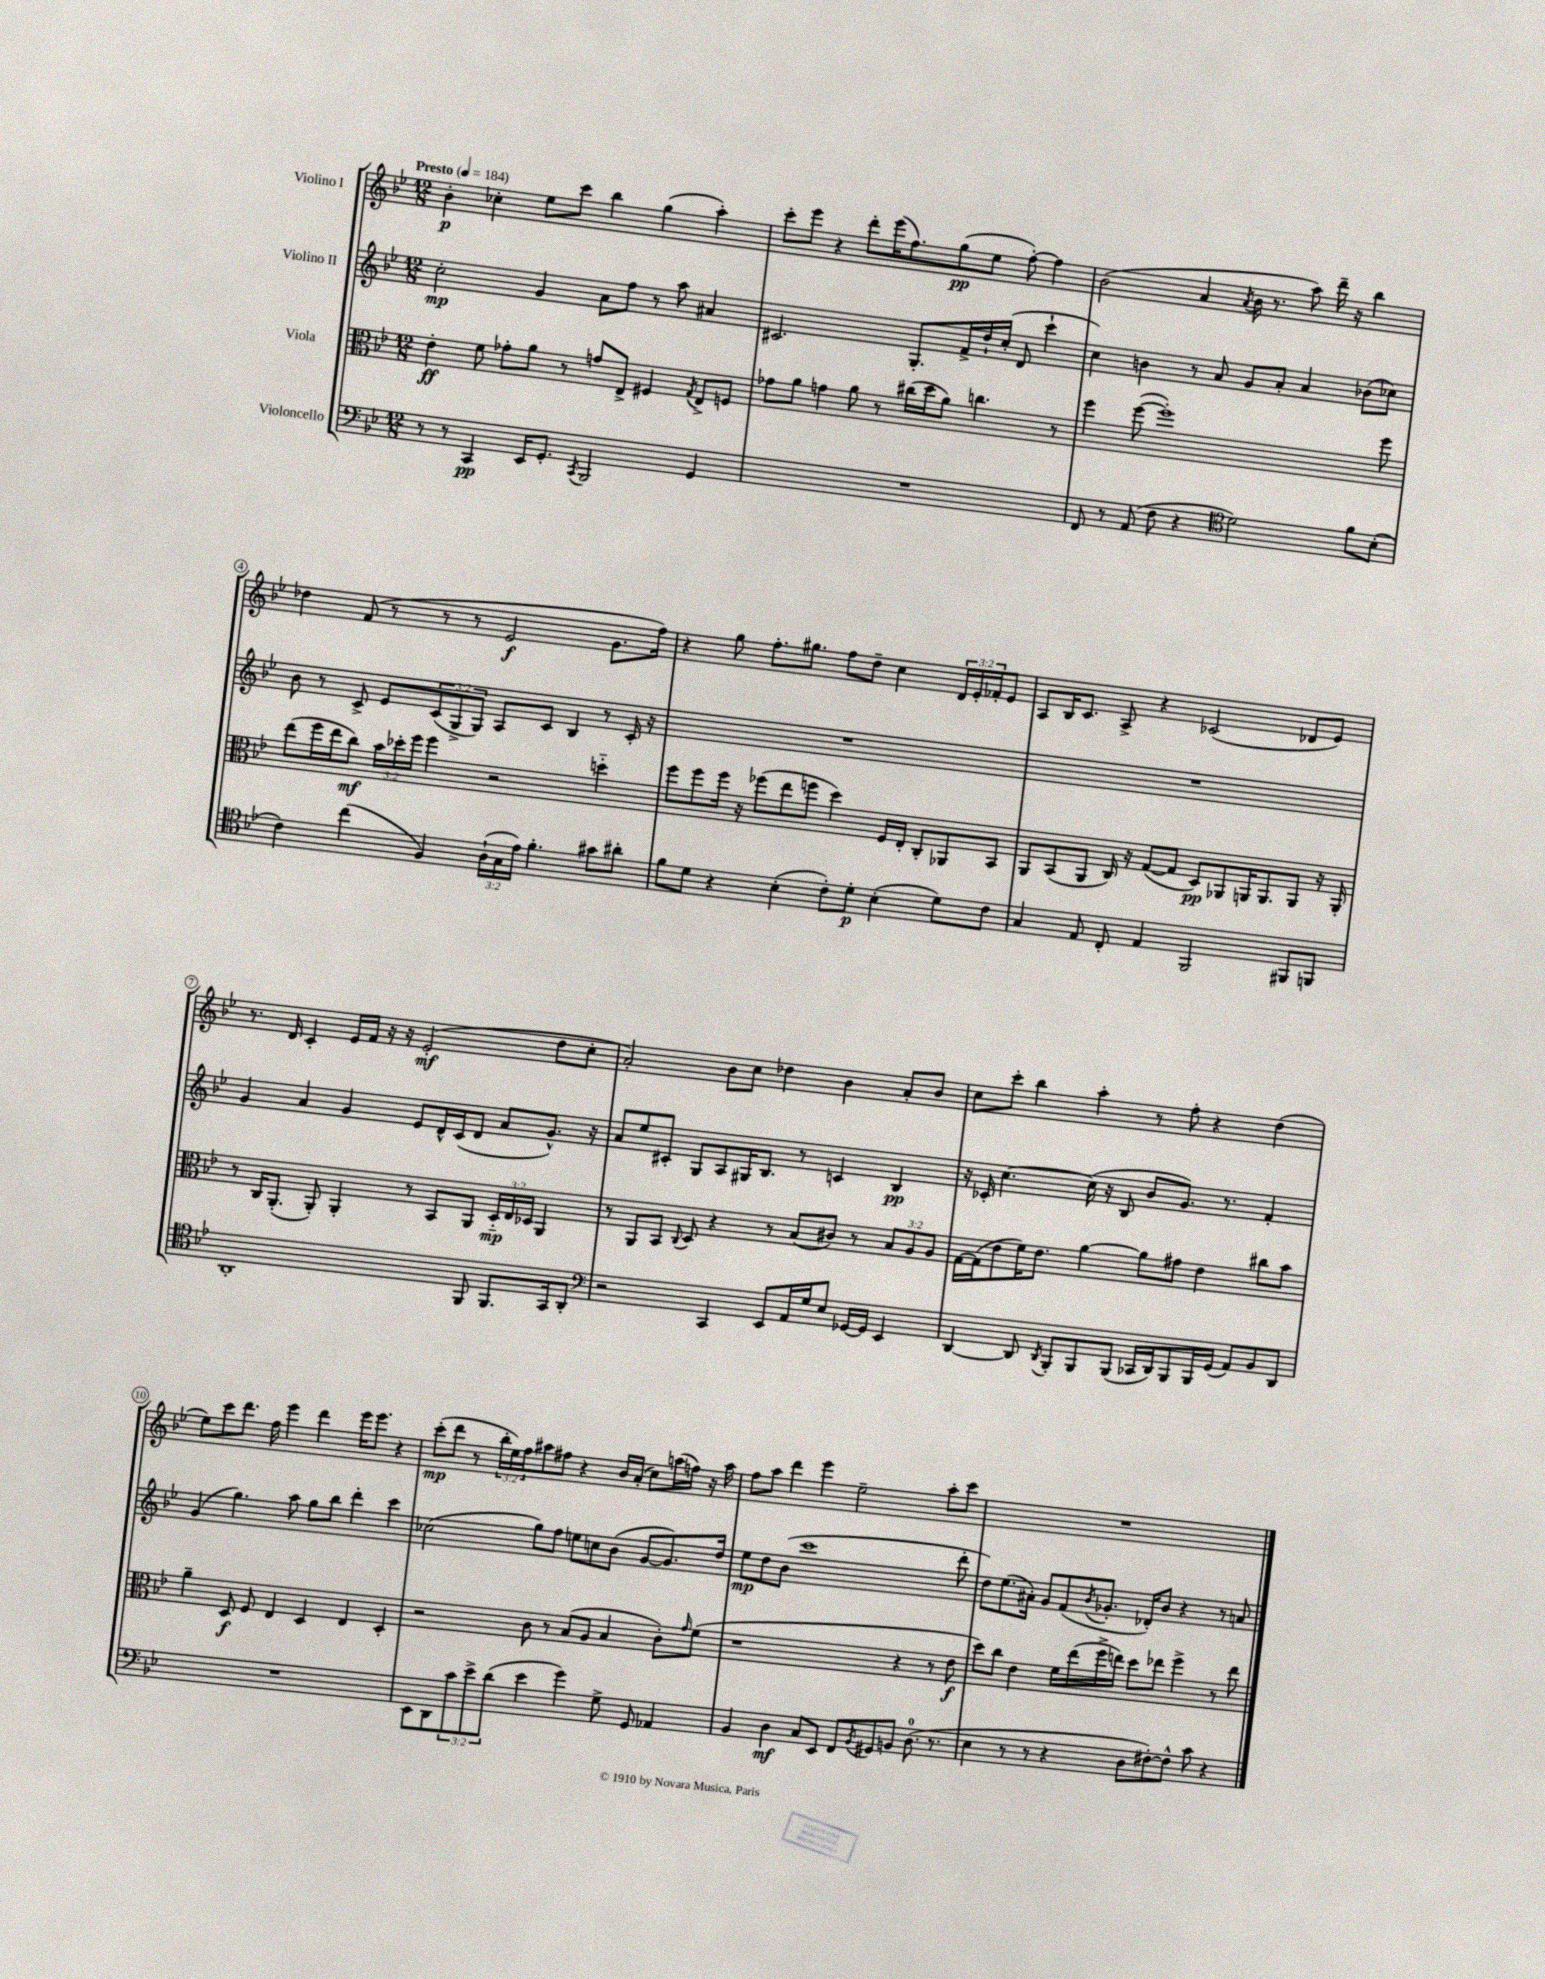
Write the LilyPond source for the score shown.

<<
\new StaffGroup <<
\new Staff = "s0" \with { instrumentName = "Violino I" } {
    \clef treble \key bes \major \numericTimeSignature \time 12/8 \override Staff.TupletNumber.text = #tuplet-number::calc-fraction-text \tempo "Presto" 4 = 184
    bes'4-.\p ces''4-. ees''8 c'''8 bes''4 g''4( a''4-.) |
    c'''8-. ees'''8 r4 d'''8-. ees'''16( f''8.) g''8\pp( ees''8 f''8~-.) f''4 |
    bes'2( a'4 \acciaccatura { a'8 } bes'16 r8. a''8) d'''16-- r16 bes''4 |
    des''4 f'8( r8 r8 r8 ees'2\f g'8. f''16) |
    r4 g''8 f''8.-. gis''8. f''8 d''8-- c''4 \tuplet 3/2 { d'16 ees'16-. fes'16-. } ees'8 |
    a8 bes16 c'8. a8-> r4 ces'2( des'8 ees'8) |
    r8. d'16 c'4-. ees'16 f'16 r16 r16 ees'2-.\mf( d''8 c''8-. |
    a'2-.) bes'8 c''8 des''4 bes'4 a'8-. bes'8 |
    c''8 c'''8-. bes''4 a''4-. r8 f''8-. r4 d''4( |
    ees''8) c'''8 d'''8. f''16 ees'''4 d'''4 ees'''16 ees'''8. r4 |
    c'''8-.\mp( d'''8 r8 \tuplet 3/2 { bes''16-. ees''16) f''16 } ais''8 fis''8 r4 bes'16 a'16-.( c''8) a''16( f''16) r16 a''16 |
    f''8 a''8 d'''4 ees'''4 ees''2-- a''8-. c'''8 |
    R1. \bar "|." |
}
\new Staff = "s1" \with { instrumentName = "Violino II" } {
    \clef treble \key bes \major \numericTimeSignature \time 12/8 \override Staff.TupletNumber.text = #tuplet-number::calc-fraction-text
    c''2-.\mp g'4 a'8 f''8 r8 a''8 ais'4 |
    cis'2. g8.-. f'16-> d''16-! c''16-.( d'8 c'''4-! |
    c''4) b'4 r8 a'8 g'8 a'8-. a'4 bes'8( ces''8) |
    bes'8 r8 c'8-> ees'8 \tuplet 3/2 { c'8( g8-> g8) } a8 c'8 bes4 r8 c'16-. r16 |
    R1. |
    R1. |
    g'4 a'4 g'4 ees'8 d'16-^ c'16( d'8 a'8 g'8.-^) r16 |
    a'8 ees''8 cis'8-. g8 a8 gis16 bes8. r8 c'4 bes4\pp |
    r16 ces'16-. c''4.~ c''16( r16 bes8 bes'8 g'8.) r8. f'4-. |
    g'4( g''4.) a''8 g''8 bes''8 d'''4-. c'''4 |
    ces''2( g''8) f''8 e''8 c''8 bes'8( g'8~ g'8.) d''16 |
    ees''8\mp d''8 bes'8( c'''1 d'''8-. |
    d''8) ees''8.( ais'16-.) g'8 f'8( \acciaccatura { bes'8 } ges'8.-. des'16-.) bes'8 r4 r8 a'8 \bar "|." |
}
\new Staff = "s2" \with { instrumentName = "Viola" } {
    \clef alto \key bes \major \numericTimeSignature \time 12/8 \override Staff.TupletNumber.text = #tuplet-number::calc-fraction-text
    ees'4-.\ff f'8 ges'8-. a'8 r8 g'8 ees8-> fis4 \acciaccatura { g8 } ees8-> f8 |
    ges'8 a'8 g'4 a'8 r8 cis''16( d''16 a'8) c''4. r8 |
    f''4 f''8~( f''1-.) f''8 |
    ees''8( f''16 ees''16 c''8\mf) \tuplet 3/2 { bes'16 des''16-. f''16 } f''4 r2 d''4-_ |
    f''8 f''8 f''16 r16 fes''8( ees''8 f''8 d''4) f16 ees16-. c8-. aes,8 bes,8 |
    a,8 bes,8( a,8 c16) r16 g8~( g8 d8\pp) aes,8 a,16 a,8. a,8 r16 a,16-. |
    r8 c16 a,8.-.( a,8-.) a,4-. r8 bes,8 a,8 \tuplet 3/2 { d16-_\mp ees16 des16 } a,4 |
    r8 a,8 bes,8 \appoggiatura { c8 } d8 r4 r8 bes8( cis'8) r8 \tuplet 3/2 { bes8 a8 a8 } |
    g16~ g16( ees'8 f'16) ees'8. a'4~ a'8 gis'8 ees'4 cis''8 bes'8 |
    a'4-- d8\f f8 ees4 d4 ees4 d4-. |
    r2 c'8 r8 bes8( a8 bes4 c'8-.) \grace { g'16 } f'8( |
    r1 r4 r8 ees'8\f |
    d''8) c''8 ees'4 f'16 ees''16( f''16-> e''16) d''8 ees''8 f''4-> r8 ees''8 \bar "|." |
}
\new Staff = "s3" \with { instrumentName = "Violoncello" } {
    \clef bass \key bes \major \numericTimeSignature \time 12/8 \override Staff.TupletNumber.text = #tuplet-number::calc-fraction-text
    r8 r8 c,4\pp ees,16 g,8.-. \acciaccatura { c,8 } bes,,2 g,4 |
    R1. |
    f,8 r8 a,8( f8 r4 \clef tenor d'2) f'8 bes8-.( |
    c'4) c''4( f4) \tuplet 3/2 { a16-!( g16 ees'16) } f'4.-. gis'8 ais'8-. |
    f'8 d'8 r4 bes4-.( c'8-.) d'8-.\p bes4-.( d'8) c'8 |
    g4 ees8 c8-. ees4 f,2 fis,8 f,8 |
    a,1-. f,8 f,8. g,16 a,8-. |
    \clef bass r2 c,4 ees,8 a,16 g16 ees8 ges,16~ ges,16 ees,4 |
    d,4~ d,8 \acciaccatura { d,8 } bes,,8-. bes,,8 bes,,8( ces,16 d,16) bes,,8 bes,,16 g,16( a,8) bes,8 d,8 |
    R1. |
    ees,8 d,8 \tuplet 3/2 { c'8 ees'8-> d'8( } ees'4 g'4) g8-> g,8 aes,4 |
    bes,4 d4\mf c8 ees,8 f,8 \acciaccatura { bes,8 } gis,8 b,8 d8.-0( r8. |
    ees4 r8 r8 r4 d8 fis8~-.) fis8-^ c'8 r4 \bar "|." |
}
>>
>>
\layout { \context { \Score \override BarNumber.stencil = #(make-stencil-circler 0.1 0.3 ly:text-interface::print) } }
